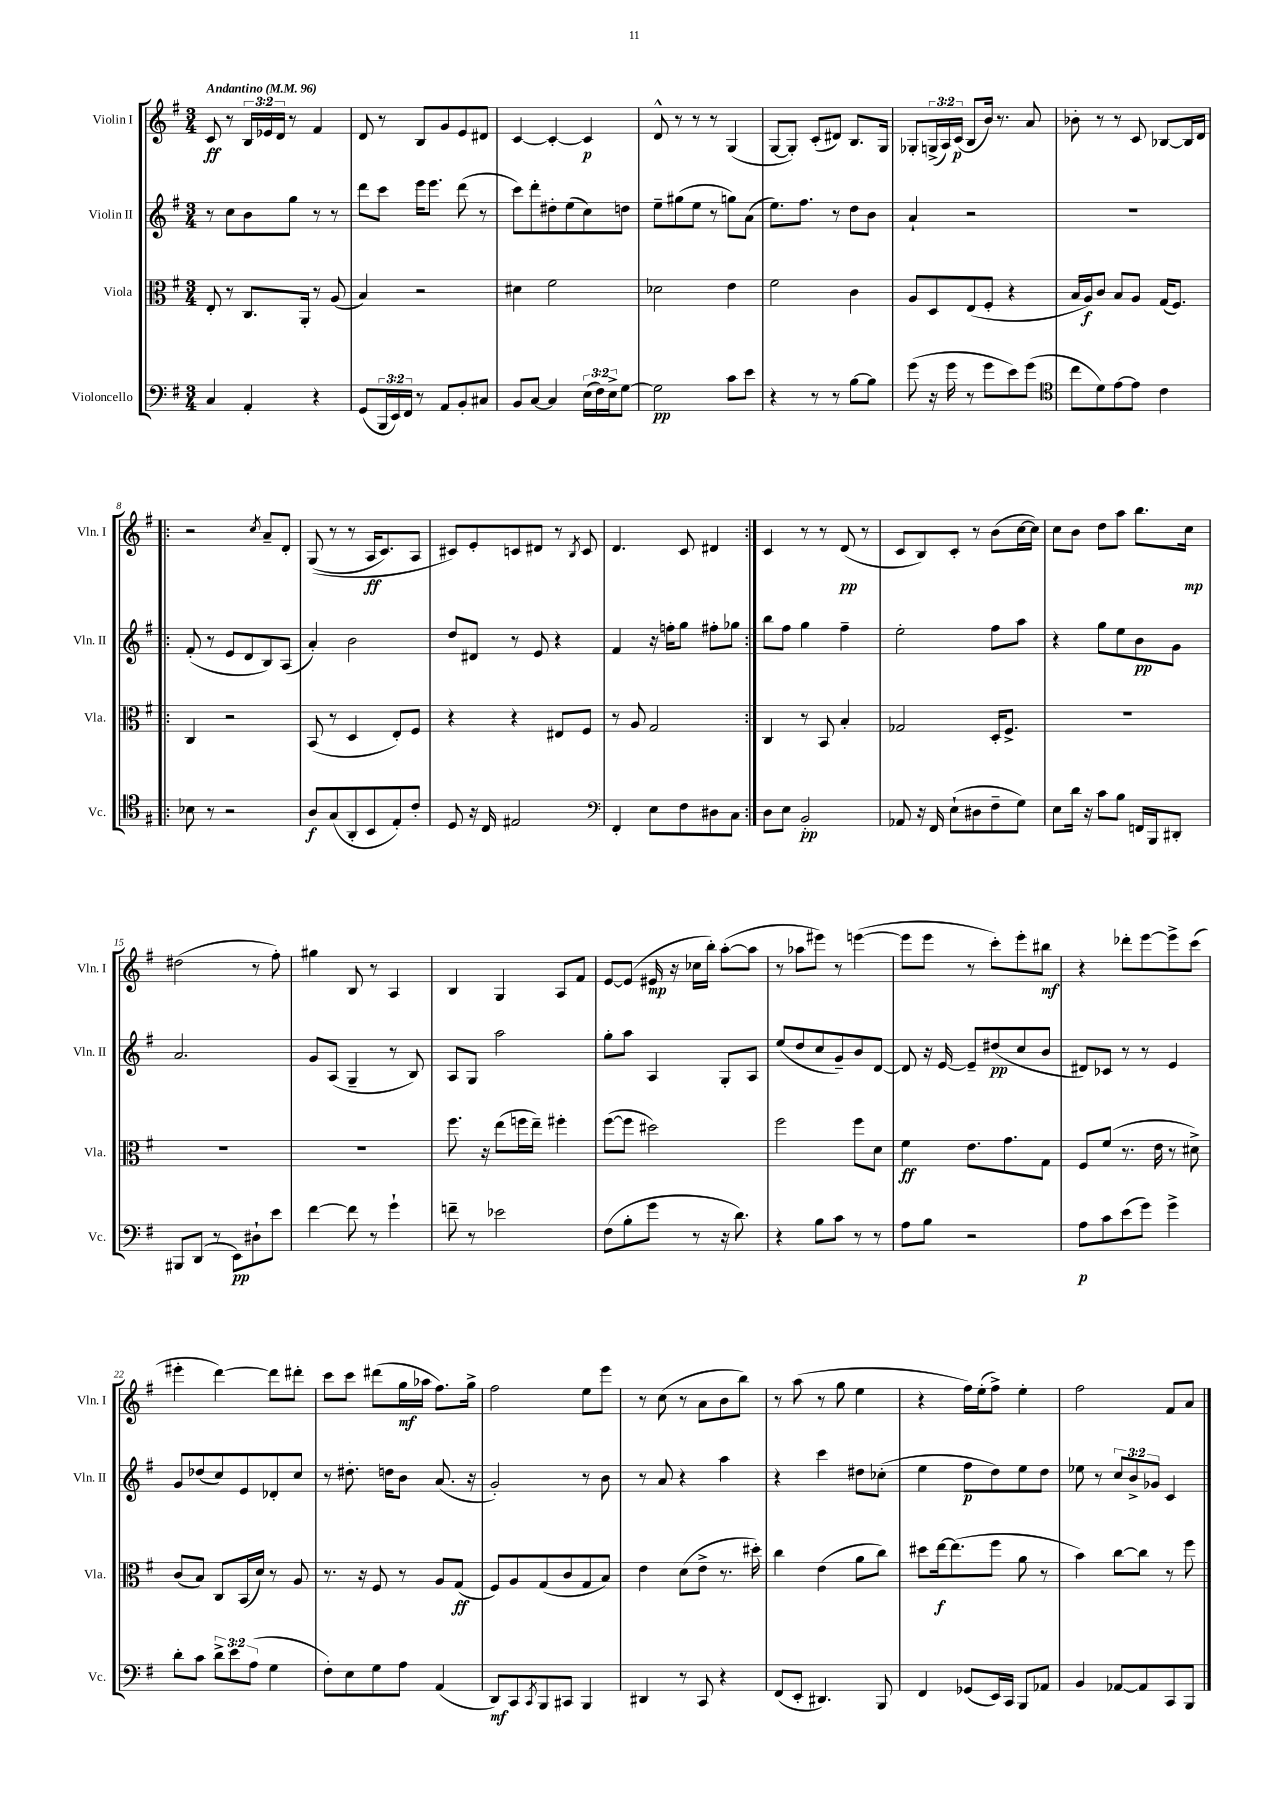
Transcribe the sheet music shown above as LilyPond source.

<<
\new StaffGroup <<
\new Staff = "s0" \with { instrumentName = "Violin I" shortInstrumentName = "Vln. I" } {
    \clef treble \key g \major \numericTimeSignature \time 3/4 \override Staff.TupletNumber.text = #tuplet-number::calc-fraction-text \tempo "Andantino" 4 = 96
    c'8\ff r8 \tuplet 3/2 { b16 ees'16 d'16 } r8 fis'4 |
    d'8 r8 b8 g'8 e'8 dis'8 |
    c'4~ c'4~-. c'4\p |
    d'8-^ r8 r8 r8 g4( |
    g8~ g8-.) c'8-.( dis'8) b8. g16 |
    ges8-. \tuplet 3/2 { g16->( a16) c'16\p( } b8 b'16) r8. a'8 |
    bes'8-. r8 r8 c'8 bes8~ bes16 d'16 |
    \repeat volta 2 { r2 \acciaccatura { c''8 } a'8-- d'8-. |
    g8(\( r8 r8 a16\ff c'8.) a8 |
    cis'8\) e'8-. c'8 dis'8 r8 \acciaccatura { b8 } c'8 |
    d'4. c'8 dis'4 | }
    c'4 r8 r8 d'8\pp( r8 |
    c'8 b8) c'8-. r8 b'8( c''16~ c''16) |
    c''8 b'8 d''8 a''8 b''8. c''16\mp |
    dis''2( r8 fis''8-.) |
    gis''4 b8 r8 a4 |
    b4 g4 a8 fis'8 |
    e'8~ e'8( eis'16\mp r16 ces''16 b''16-.) a''8~-.( a''8 |
    r8 aes''8 eis'''8) r8 e'''4~( |
    e'''8 e'''8 r8 c'''8-.) e'''8-. bis''8\mf |
    r4 des'''8-. e'''8~ e'''8-> c'''8( |
    eis'''4-. d'''4~) d'''8 dis'''8-. |
    c'''8 c'''8 dis'''8( g''16\mf aes''16 fis''8.) g''16-> |
    fis''2 e''8 e'''8 |
    r8 c''8( r8 a'8 b'8 b''8) |
    r8 a''8( r8 g''8 e''4 |
    r4 fis''16) e''16-.( fis''8->) e''4-. |
    fis''2 fis'8 a'8 \bar "|." |
}
\new Staff = "s1" \with { instrumentName = "Violin II" shortInstrumentName = "Vln. II" } {
    \clef treble \key g \major \numericTimeSignature \time 3/4 \override Staff.TupletNumber.text = #tuplet-number::calc-fraction-text
    r8 c''8 b'8 g''8 r8 r8 |
    d'''8 c'''8 e'''16 e'''8. d'''8( r8 |
    c'''8) d'''8-. dis''8-. e''8( c''8) d''8 |
    e''8-- gis''8( e''8 r8 g''8) a'8( |
    e''8.) fis''8. r8 d''8 b'8 |
    a'4-! r2 |
    R2. |
    \repeat volta 2 { fis'8-.( r8 e'8 d'8 b8) a8( |
    a'4-.) b'2 |
    d''8 dis'8 r8 e'8 r4 |
    fis'4 r16 f''16-. g''8 fis''8-. ges''8 | }
    b''8 fis''8 g''4 fis''4-- |
    e''2-. fis''8 a''8 |
    r4 g''8 e''8 b'8\pp g'8 |
    a'2. |
    g'8 a8( g4-- r8 b8) |
    a8 g8 a''2 |
    g''8-. a''8 a4 g8-. a8 |
    e''8( d''8 c''8 g'8--) b'8 d'8~ |
    d'8 r16 e'16~ e'8-- dis''8\pp( c''8 b'8 |
    dis'8) ces'8 r8 r8 e'4 |
    g'8 des''8( c''8) e'8 des'8-. c''8 |
    r8 dis''8.-. d''16 b'8 a'8.( r16 |
    g'2-.) r8 b'8 |
    r8 a'8 r4 a''4 |
    r4 c'''4 dis''8 ces''8-.( |
    e''4 fis''8\p d''8) e''8 d''8 |
    ees''8 r8 \tuplet 3/2 { c''8 b'8-> ges'8 } c'4 \bar "|." |
}
\new Staff = "s2" \with { instrumentName = "Viola" shortInstrumentName = "Vla." } {
    \clef alto \key g \major \numericTimeSignature \time 3/4
    e8-. r8 c8. a,16-. r8 a8( |
    b4) r2 |
    dis'4 fis'2 |
    des'2 e'4 |
    fis'2 c'4 |
    a8 d8 e8( fis8-. r4 |
    b16 a16\f) c'8 b8 a8 g16( fis8.) |
    \repeat volta 2 { c4 r2 |
    b,8( r8 d4 e8-.) fis8 |
    r4 r4 eis8 fis8 |
    r8 a8 g2 | }
    c4 r8 b,8 b4-. |
    ges2 d16-. fis8.-> |
    R2. |
    R2. |
    R2. |
    fis''8. r16 e''8( f''16 e''16--) fis''4-. |
    fis''8~( fis''8 dis''2) |
    fis''2 fis''8 d'8 |
    fis'4\ff e'8. g'8. g8 |
    fis8 fis'8( r8. e'16 r8 dis'8->) |
    c'8( b8) c8 b,16( d'16) r8 a8 |
    r8. r16 fis8 r8 a8 g8\ff( |
    fis8) a8 g8( c'8 g8 b8) |
    e'4 d'8( e'8-> r8. dis''16-.) |
    c''4 e'4( a'8 c''8) |
    dis''8 e''16~\f e''8.( fis''8 a'8 r8 |
    b'4) c''8~ c''8 r8 fis''8 \bar "|." |
}
\new Staff = "s3" \with { instrumentName = "Violoncello" shortInstrumentName = "Vc." } {
    \clef bass \key g \major \numericTimeSignature \time 3/4 \override Staff.TupletNumber.text = #tuplet-number::calc-fraction-text
    c4 a,4-. r4 |
    g,8( \tuplet 3/2 { b,,16 e,16) fis,16 } r8 a,8 b,8-. cis8 |
    b,8 c8~ c4 \tuplet 3/2 { e16( fis16) e16-> } g8~ |
    g2\pp c'8 e'8 |
    r4 r8 r8 b8~ b8 |
    g'8( r16 g'16 r8 g'8 e'8) g'8( |
    \clef tenor c''8 d'8) e'8~ e'8 c'4 |
    \repeat volta 2 { bes8 r8 r2 |
    a8\f g8( a,8-. b,8 e8-.) c'8-. |
    d8 r16 c16 eis2 |
    \clef bass fis,4-. e8 fis8 dis8 c8 | }
    d8 e8 b,2-.\pp |
    aes,8 r16 fis,16 e8-!( dis8 fis8-- g8) |
    e8 d'16 r16 c'8 b8 f,16 b,,16 dis,8-. |
    bis,,8 d,8( r8 e,8\pp) dis8-! e'8 |
    fis'4~ fis'8 r8 g'4-! |
    f'8-- r8 ees'2 |
    fis8( b8-. g'8 r8 r16 d'8.) |
    r4 b8 c'8 r8 r8 |
    a8 b8 r2 |
    a8\p c'8 e'8( g'8) g'4-> |
    d'8-. c'8 \tuplet 3/2 { d'8-> e'8 a8( } g4 |
    fis8-.) e8 g8 a8 a,4( |
    d,8\mf) c,8 \acciaccatura { c,8 } b,,8 cis,8 b,,4 |
    dis,4 r8 c,8 r4 |
    fis,8( e,8-. dis,4.) b,,8 |
    fis,4 ges,8( e,16) c,16 b,,8 aes,8 |
    b,4 aes,8~ aes,8 c,8 b,,8 \bar "|." |
}
>>
>>
